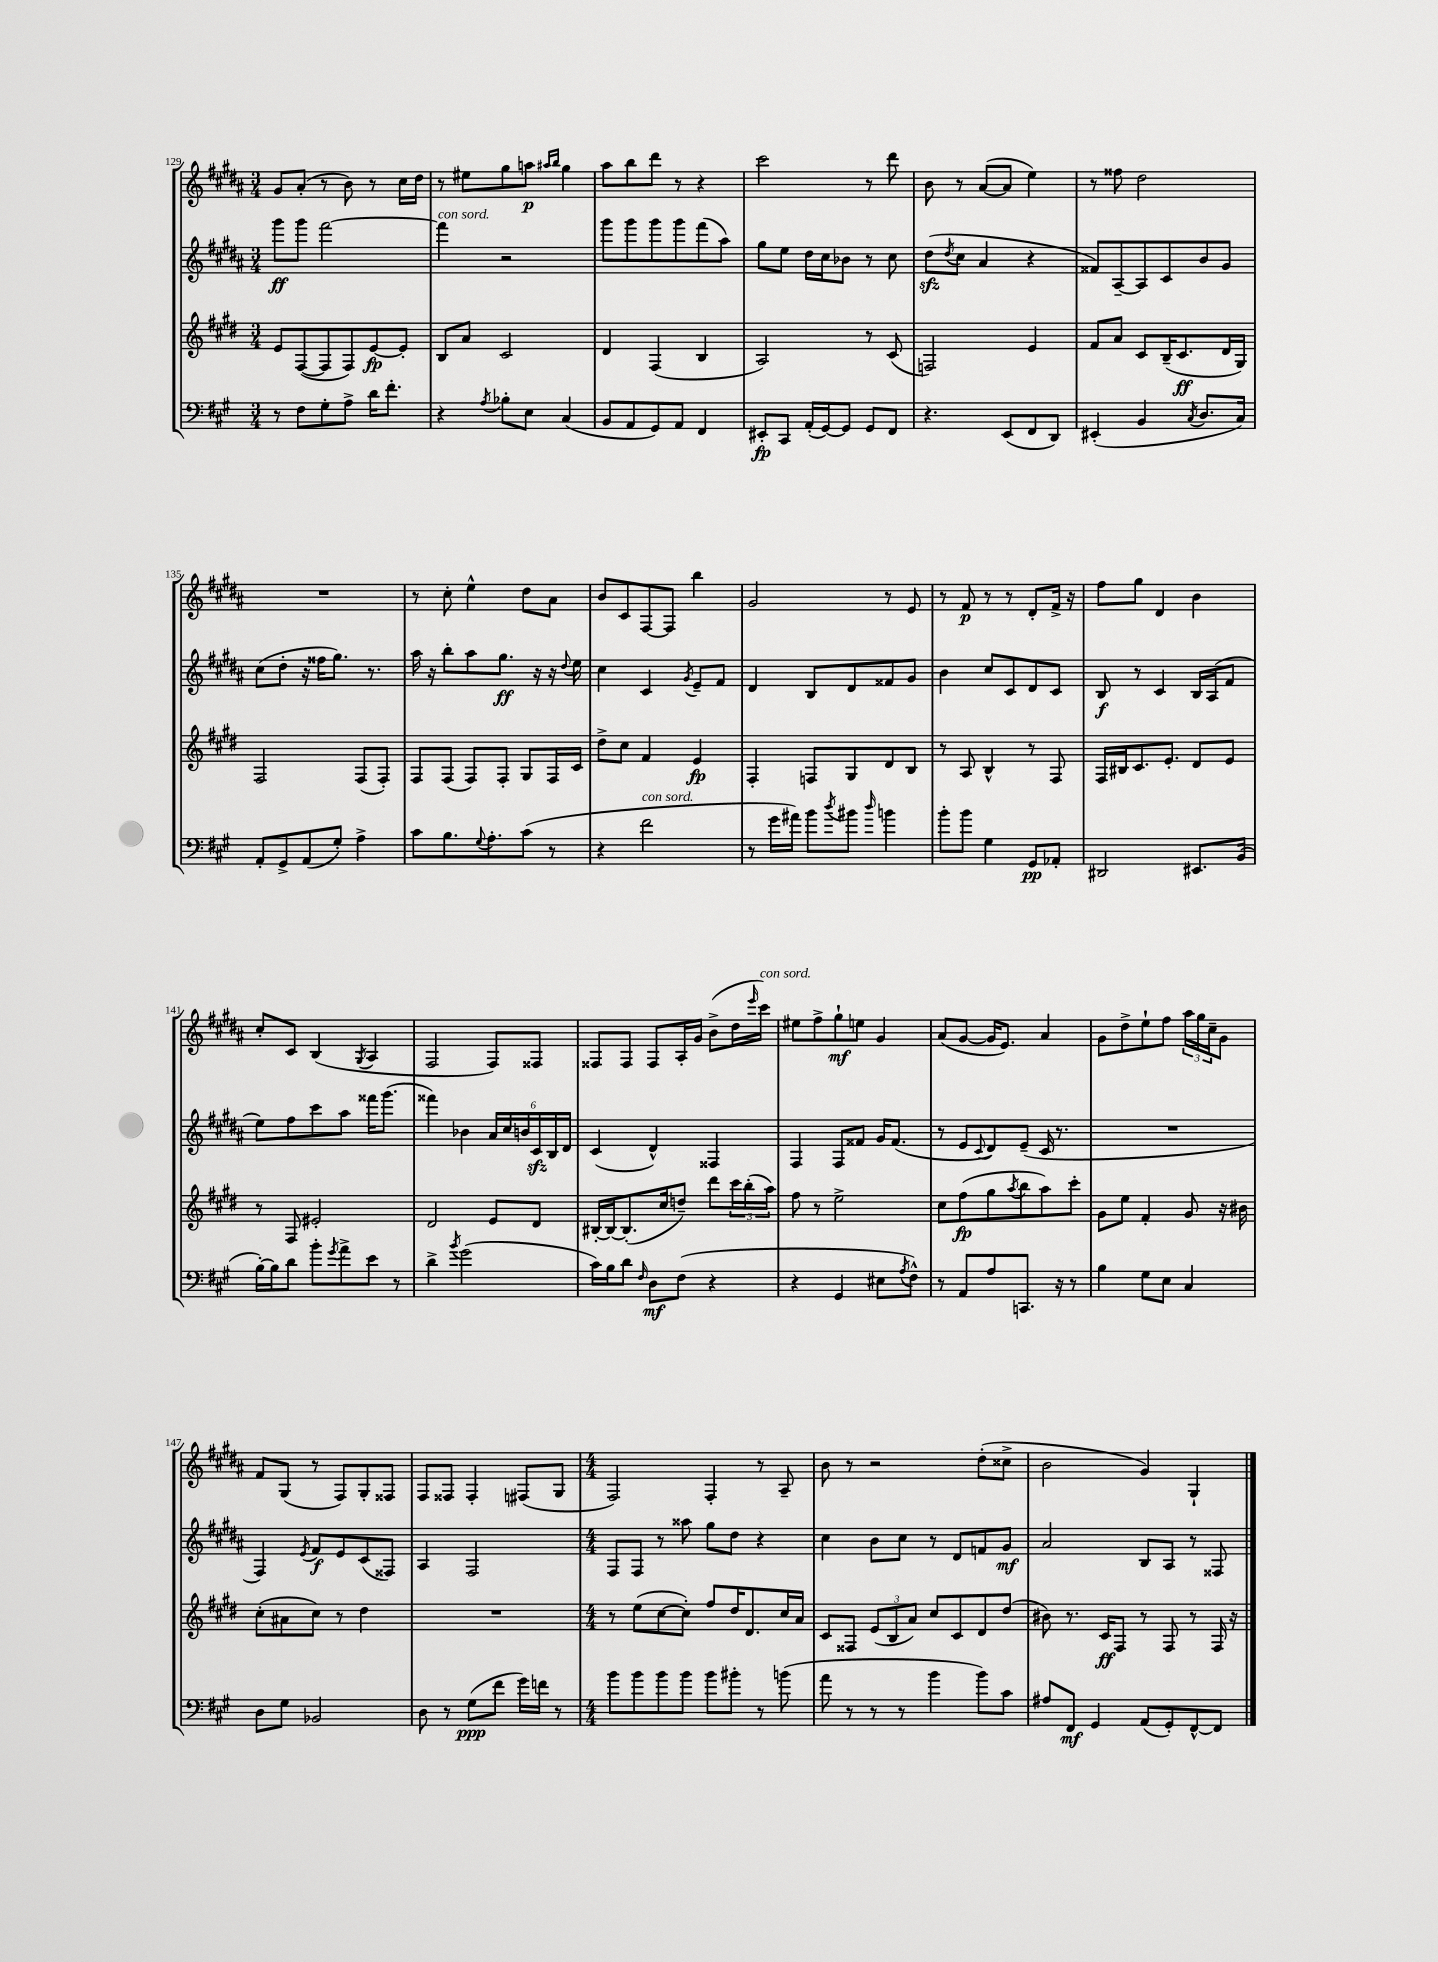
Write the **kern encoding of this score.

**kern	**kern	**kern	**kern
*staff4	*staff3	*staff2	*staff1
*clefF4	*clefG2	*clefG2	*clefG2
*k[f#c#g#]	*k[f#c#g#d#]	*k[f#c#g#d#a#]	*k[f#c#g#d#a#]
*M3/4	*M3/4	*M3/4	*M3/4
8r	8e	8ggg#	8g#
8F#	([8F#	8ggg#	(8a#'
8G#'	8F#]	[2fff#	8r
8A^	8F#)	.	8b)
16d	[8e	.	8r
8.f#'	.	.	.
.	8e']	.	16cc#
.	.	.	16dd#
=	=	=	=
4r	8B	4fff#]	8r
.	8a	.	8ee#
8qA	.	.	.
8B-'	2c#	2r	8gg#
8E	.	.	8aa
.	.	.	16qqaa#
.	.	.	16qqbb
(4C#	.	.	4gg#
=	=	=	=
8BB	4d#	8ggg#	8aa#
8AA	.	8ggg#	8bb
8GG#)	(4F#	8ggg#	8ddd#
8AA	.	8ggg#	8r
4FF#	4B	(8fff#	4r
.	.	8aa#)	.
=	=	=	=
8EE#'	2A)	8gg#	2ccc#
8CC#	.	8ee	.
(16AA'	.	16dd#	.
[16GG#)	.	16cc#	.
8GG#]	.	8b-	.
8GG#	8r	8r	8r
8FF#	(8c#	8cc#	8ddd#
=	=	=	=
4.r	2F)	(8dd#	8b
.	.	8qdd#	.
.	.	8cc#	8r
.	.	4a#	([8a#
(8EE	.	.	8a#]
8FF#	4e	4r	4ee)
8DD)	.	.	.
=	=	=	=
(4EE#'	8f#	8f##)	8r
.	8a	[8A#~	8ff##
4BB	8c#	8A#]	2dd#
.	(16B~	8c#	.
.	8.c#	.	.
8qC#	.	.	.
8.D	.	8b	.
.	16d#	8g#	.
16C#)	16G#)	.	.
=	=	=	=
8AA'	2F#	(8cc#	2.r
8GG#^	.	8dd#'	.
(8AA	.	16r	.
.	.	16ff##	.
8G#')	.	8.gg#)	.
4A^	(8F#	.	.
.	.	8.r	.
.	8F#')	.	.
=	=	=	=
8c#	8F#	16aa#	8r
.	.	16r	.
8.B	(8F#	8bb'	8cc#'
.	8F#)	8aa#	4ee^^
8qqG#	.	.	.
8.A'	.	.	.
.	8F#'	8.gg#	.
(8c#	8G#	.	8dd#
.	.	16r	.
8r	16F#	16r	8a#
.	.	8qqdd#	.
.	16c#	16ee	.
=	=	=	=
4r	8dd#^	4cc#	8b
.	8cc#	.	8c#
2f#	4f#	4c#	[8F#
.	.	.	8F#]
.	.	8qg#	.
.	4e	8e~	4bb
.	.	8f#	.
=	=	=	=
8r	4F#'	4d#	2g#
16g#	.	.	.
16a#)	.	.	.
8b	8F	8B	.
8qdd	.	.	.
8b#	8G#	8d#	.
16qqdd	.	.	.
4b	8d#	8f##	8r
.	8B	8g#	8e
=	=	=	=
8b'	8r	4b	8r
8b	8A	.	8f#
4G#	4B^^	8cc#	8r
.	.	8c#	8r
8GG#	8r	8d#	8d#'
8AA-'	8F#	8c#	16f#^
.	.	.	16r
=	=	=	=
2DD#	16F#	8B	8ff#
.	16B#	.	.
.	8.c#	8r	8gg#
.	.	4c#	4d#
.	8.e'	.	.
8.EE#	8d#	16B	4b
.	.	(16A#	.
.	8e	8f#	.
(16BB	.	.	.
=	=	=	=
[16B')	8r	8ee)	8cc#'
16B]	.	.	.
8d	8F#	8ff#	8c#
8b'	2e#'	8ccc#	(4B
8qg#	.	.	.
8a^	.	8aa#	.
.	.	.	8qG#
8e	.	16fff##	4A#
.	.	(8.ggg#	.
8r	.	.	.
=	=	=	=
4d^	2d#	4fff##)	2F#
8qb	.	.	.
(2g#	.	4b-	.
.	8e	24a#	8F#)
.	.	24cc#	.
.	.	24b	.
.	8d#	24c#	8F##
.	.	24B	.
.	.	24d#	.
=	=	=	=
16c#)	[16B#'	(4c#	8F##
16B	16B#_	.	.
8d	(8.B#']	.	8F##
16qqF#	.	.	.
8D	.	4d#^^)	8F##
.	16cc#	.	.
(8F#	8dd~)	.	16A#'
.	.	.	16g#
4r	8ddd#	4F##	(8b^
.	24ccc#	.	16dd#
.	(24bb'	.	.
.	.	.	16qqeee
.	.	.	16ccc#)
.	24aa)	.	.
=	=	=	=
4r	8ff#	4F#	8ee#
.	8r	.	8ff#^
4GG#	2ee^	8F#	8gg#`
.	.	8f##	8ee
8E#	.	16g#	4g#
.	.	(8.f##	.
8qA	.	.	.
8F#^^)	.	.	.
=	=	=	=
8r	8cc#	8r	(8a#
8AA	(8ff#	8e	[8g#
.	.	8qqc#	.
8A	8gg#	8d#)	16g#]
.	.	.	8.e)
.	8qaa	.	.
8.CC	8bb	(8e~	.
.	8aa)	16c#	4a#
16r	.	8.r	.
8r	8ccc#'	.	.
=	=	=	=
4B	8g#	2.r	8g#
.	8ee	.	8dd#^
8G#	4f#'	.	8ee`
8E	.	.	8ff#
4C#	8g#	.	24aa#
.	.	.	24gg#
.	.	.	24cc#~
.	16r	.	8g#
.	16b#	.	.
=	=	=	=
8D	(8cc#'	4F#)	8f#
8G#	8a#	.	(8G#
.	.	8qe	.
2BB-	8cc#)	8f#	8r
.	8r	8e	8F#)
.	4dd#	(8c#	8G#'
.	.	8F##)	8F##
=	=	=	=
8D	2.r	4A#	8F#
8r	.	.	8F##
(8G#	.	2F#	4F##'
8f#	.	.	.
16g#)	.	.	(8F#
16f	.	.	.
8r	.	.	8G#
=	=	=	=
*M4/4	*M4/4	*M4/4	*M4/4
8b	8r	8F#	2F#)
8b	(8ee	8F#	.
8b	[8cc#	8r	.
8b	8cc#'])	8aa##	.
8b	8ff#	8gg#	4F#'
8b#'	16dd#	8dd#	.
.	8.d#	.	.
8r	.	4r	8r
(8b	16cc#	.	8A#~
.	16a	.	.
=	=	=	=
8a	8c#	4cc#	8b
8r	8F##	.	8r
8r	(12e	8b	2r
.	12B	.	.
8r	.	8cc#	.
.	12a)	.	.
4b	8cc#	8r	.
.	8c#	8d#	.
8b)	8d#	8f	(8dd#'
8c#	(8dd#	8g#	8cc##^
=	=	=	=
8A#	8b#)	2a#	2b
8FF#	8.r	.	.
4GG#	.	.	.
.	16c#	.	.
.	8F#	.	.
(8AA	8r	8B	4g#)
8GG#')	8F#	8A#	.
[8FF#^^	8r	8r	4G#`
8FF#]	16F#	8F##	.
.	16r	.	.
==	==	==	==
*-	*-	*-	*-
